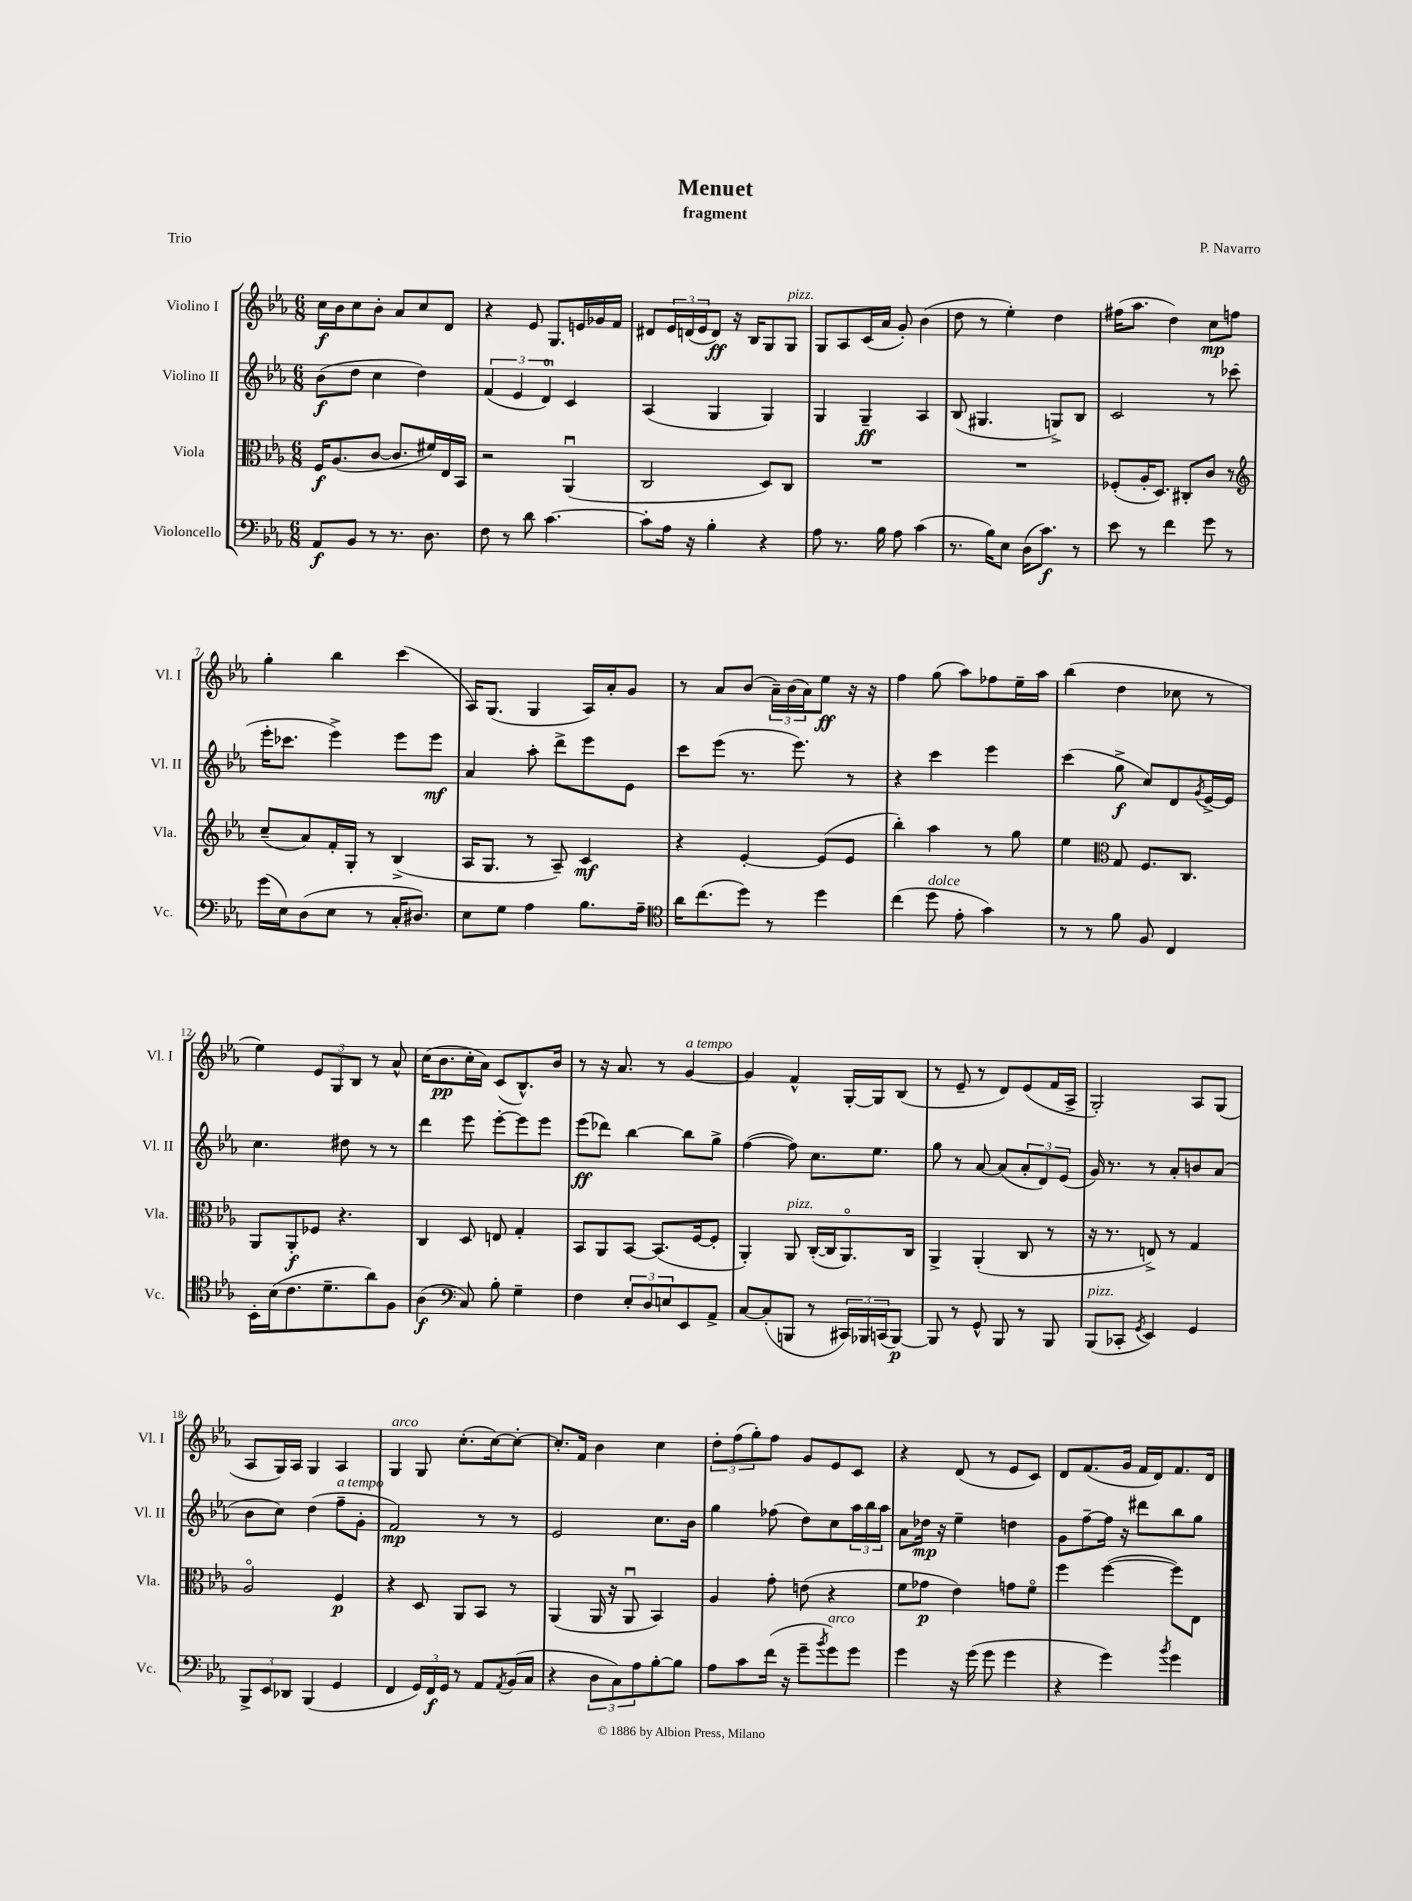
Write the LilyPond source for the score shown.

\header { title = "Menuet" composer = "P. Navarro" subtitle = "fragment" piece = "Trio" }
<<
\new StaffGroup <<
\new Staff = "s0" \with { instrumentName = "Violino I" shortInstrumentName = "Vl. I" } {
    \clef treble \key ees \major \numericTimeSignature \time 6/8
    c''16\f bes'16 c''8 bes'8-. aes'8 c''8 d'8 |
    r4 ees'8 g8. e'16 ges'16 f'16 |
    dis'8 \tuplet 3/2 { ees'16 d'16( ees'16 } d'8\ff) r16 bes16 g8 g8^\markup { \italic "pizz." } |
    g8 aes8 c'16( aes'16 g'8-.) bes'4( |
    d''8 r8 ees''4-.) d''4 |
    fis''16( aes''8. d''4) c''8\mp f''8 |
    g''4-. bes''4 c'''4( |
    aes16) g8.( g4 aes16) aes'16-. g'8 |
    r8 aes'8 bes'8( \tuplet 3/2 { aes'16--) bes'16( aes'16) } ees''8\ff r16 r16 |
    f''4 g''8( aes''8) fes''8 ees''16-- aes''16 |
    bes''4( d''4 ces''8 r8 |
    ees''4) \tuplet 3/2 { ees'8 g8 bes8 } r8 aes'8-^ |
    c''16( bes'8.\pp c''16-. aes'16) c'8( bes8.-^) bes'16 |
    r8 r16 aes'8. r8 g'4~^\markup { \italic "a tempo" } |
    g'4 f'4-^ g16~-. g16 bes8( |
    r8 ees'8-- r8 d'8) ees'8( f'16 aes16-> |
    g2-.) aes8 g8( |
    aes8 g16) aes16 g4 aes4 |
    g4^\markup { \italic "arco" } g8 c''8.-.( c''16~) c''8~-. |
    c''8.-. f'16 bes'4 c''4 |
    \tuplet 3/2 { d''8-. f''8( g''8-.) } f''8 g'8 ees'8 c'8 |
    r4 d'8( r8 ees'8 c'8) |
    d'8 f'8.( g'16 f'16 d'16) f'8. d'16 \bar "|." |
}
\new Staff = "s1" \with { instrumentName = "Violino II" shortInstrumentName = "Vl. II" } {
    \clef treble \key ees \major \numericTimeSignature \time 6/8
    bes'8\f( d''8 c''4 d''4) |
    \tuplet 3/2 { f'4( ees'4 d'4-0) } c'4 |
    aes4( g4 g4) |
    g4 g4--\ff aes4 |
    bes8( gis4. g8->) bes8 |
    c'2 r8 ces'''8( |
    ees'''16-. ces'''8. ees'''4->) ees'''8 ees'''8\mf |
    aes'4 aes''8-. d'''8-> ees'''8 ees'8 |
    c'''8 ees'''8( r8. ees'''8.) r8 |
    r4 c'''4 ees'''4 |
    c'''4( g''8->\f c''8) d'8 \acciaccatura { g'8 } ees'16~-> ees'16 |
    c''4. dis''8 r8 r8 |
    d'''4 ees'''8 ees'''8~-. ees'''8 ees'''8 |
    ees'''8\ff( des'''8) bes''4~ bes''8 g''8-> |
    f''4~( f''8) c''8. ees''8. |
    g''8 r8 aes'8~ aes'8( \tuplet 3/2 { aes'8-. d'8) ees'8( } |
    g'16) r8. r8 aes'8-. b'8 aes'8( |
    bes'8 c''8) d''4( f''8--^\markup { \italic "a tempo" } g'8-. |
    f'2\mp) r8 r8 |
    ees'2 c''8. bes'16 |
    g''4 fes''8( d''8) c''8 \tuplet 3/2 { aes''16 bes''16 aes''16 } |
    aes'8 des''16\mp r16 ees''4-- d''4 |
    g'8 f''8~-- f''16 r16 dis'''8 bes''8 g''8 \bar "|." |
}
\new Staff = "s2" \with { instrumentName = "Viola" shortInstrumentName = "Vla." } {
    \clef alto \key ees \major \numericTimeSignature \time 6/8
    f16\f aes8.( c'8~ c'8. fis'16) ees16 bes,16 |
    r2 aes,4\downbow( |
    c2 d8) c8 |
    R2. |
    R2. |
    fes8-.( aes16-. d8.) cis8-. c'8 r8 |
    \clef treble c''8--( aes'8) f'16-. g16-. r8 bes4->( |
    aes16 g8. r8 aes8--) c'4\mf |
    r4 ees'4~-. ees'8( ees'8 |
    bes''4-.) aes''4 r8 g''8 |
    ees''4 \clef alto g8 f8. c8. |
    aes,8 aes,8-.\f fes8 r4. |
    c4 d8 e8 g4-. |
    bes,8 aes,8 bes,8~ bes,8.( f16~ f8-. |
    aes,4-.) aes,8^\markup { \italic "pizz." } c16~-.( c16 aes,8.\flageolet) c16 |
    aes,4-> aes,4-.( c8 r8 |
    r16 r8. e8->) r8 g4 |
    aes2\flageolet f4\p |
    r4 d8 aes,8 bes,8 r8 |
    aes,4( aes,16 r16 aes,8\downbow bes,4) |
    aes4 g'8-. e'8( r4 |
    f'8 ges'8\p ees'4) g'8 f'8\flageolet |
    f''4 f''4~( f''8) ees8 \bar "|." |
}
\new Staff = "s3" \with { instrumentName = "Violoncello" shortInstrumentName = "Vc." } {
    \clef bass \key ees \major \numericTimeSignature \time 6/8
    aes,8\f bes,8 r8 r8. d8. |
    f8 r8 d'8 c'4.~ |
    c'8-. aes16 r16 bes4-. r4 |
    aes8 r8. bes16 aes8 c'4( |
    r8. bes16) ees8 d16( c'8.\f) r8 |
    ees'8 r8 f'4 g'8 r8 |
    g'16( ees16) d8( ees8 r8 c16-. dis8.) |
    ees8 g8 aes4 bes8. aes16-- |
    \clef tenor aes'16 c''8.( d''8) r8 d''4 |
    c''4( d''8^\markup { \italic "dolce" } ees'8-. g'4) |
    r8 r8 f'8 f8 c4 |
    bes,16-. bes16( c'8. d'8.-- aes'8) f8 |
    aes4\f( \clef bass c8) bes8-. g4-- |
    f4 \tuplet 3/2 { ees8-. d8 e8 } ees,8 aes,8-> |
    c8~ c8-.( b,,8 r8 \tuplet 3/2 { cis,16) bes,,16 c,16( } bes,,8~\p) |
    bes,,8 r8 g,8-^ bes,,8 r8 bes,,8 |
    bes,,8^\markup { \italic "pizz." }( ces,8-. \acciaccatura { g,8 } ees,4) g,4 |
    \tuplet 3/2 { bes,,8-> ees,8 des,8 } bes,,4( g,4 |
    f,4 \tuplet 3/2 { g,16) f,16\f g,16 } r8 aes,8 \acciaccatura { aes,8 } bes,16( c16 |
    r4 \tuplet 3/2 { d8 c8) aes8 } bes8~-. bes8 |
    aes8 c'8 f'16( r16 g'8-- \acciaccatura { bes'8 } g'8^\markup { \italic "arco" }) g'8 |
    g'4 r16 g'16( g'8 g'4 |
    r4 g'4) \acciaccatura { bes'8 } g'4 \bar "|." |
}
>>
>>
